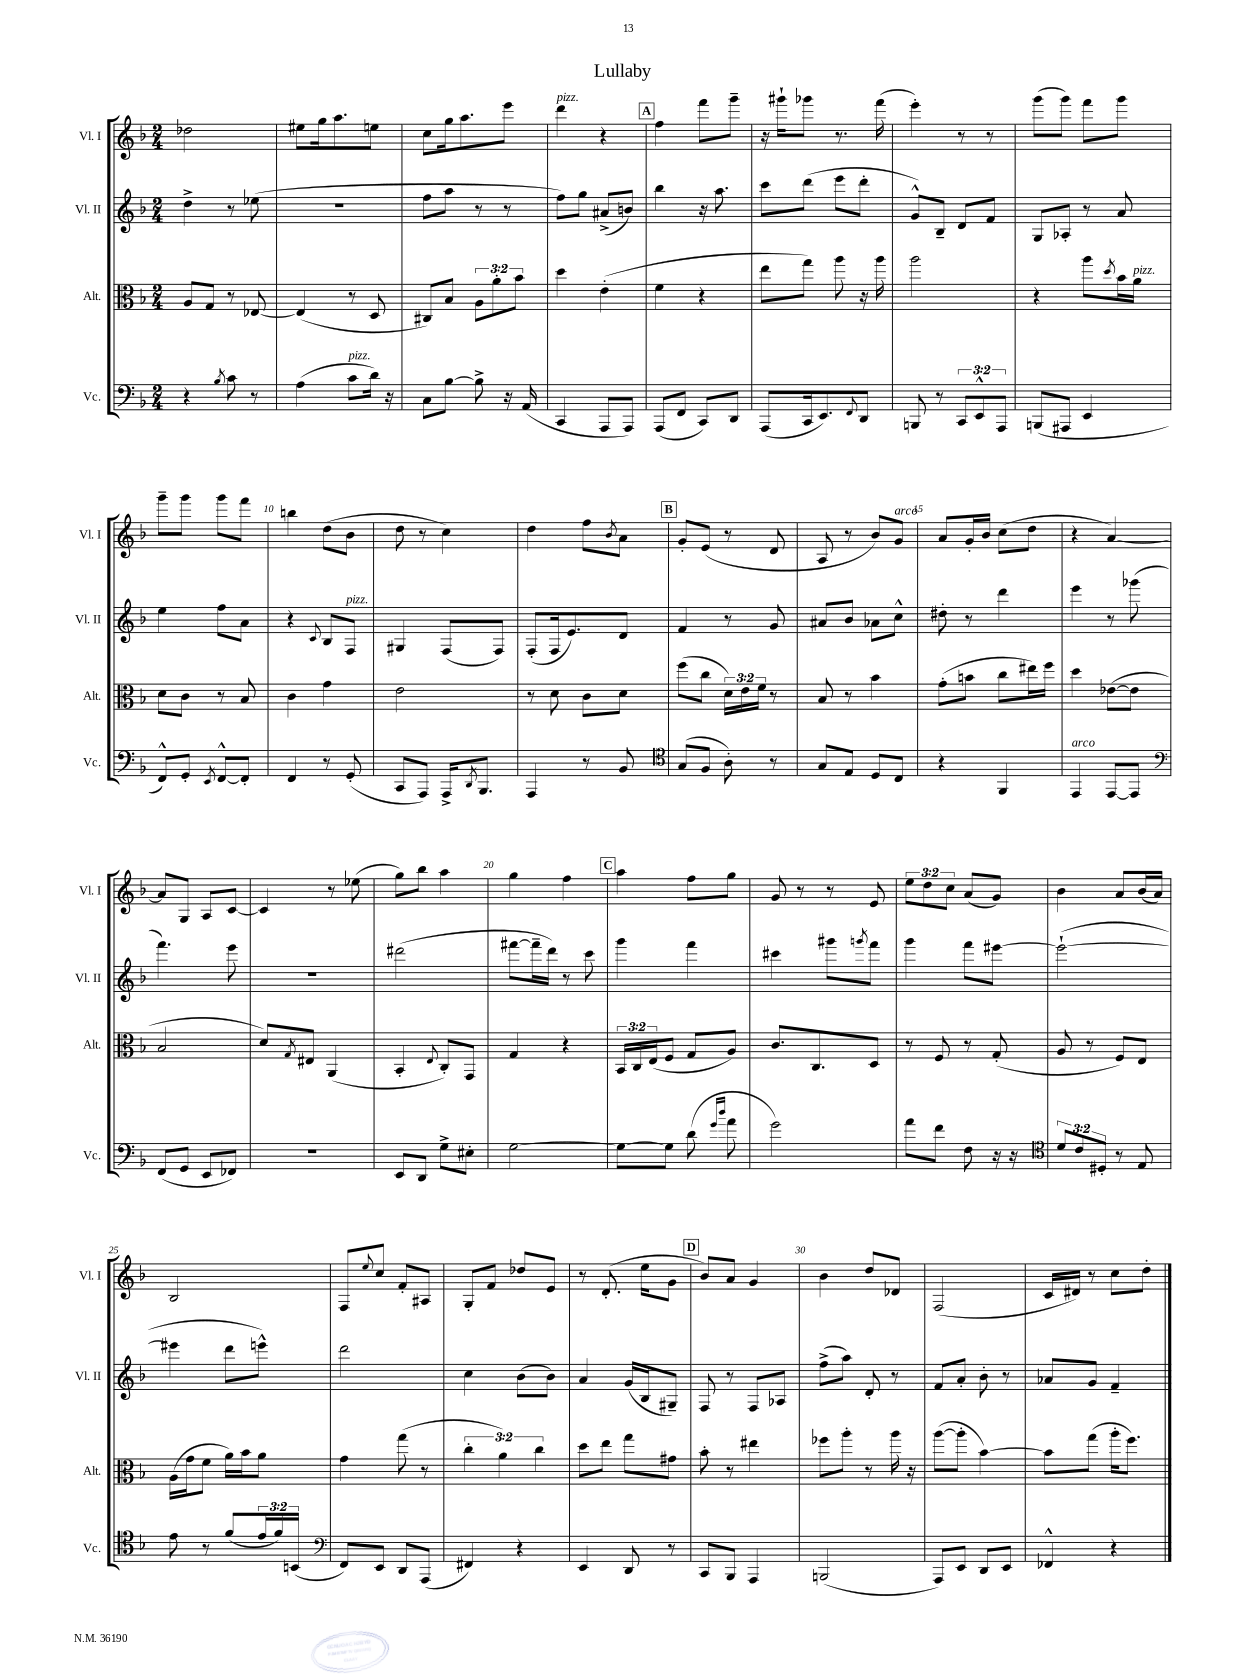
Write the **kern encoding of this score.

**kern	**kern	**kern	**kern
*staff4	*staff3	*staff2	*staff1
*clefF4	*clefC3	*clefG2	*clefG2
*k[b-]	*k[b-]	*k[b-]	*k[b-]
*M2/4	*M2/4	*M2/4	*M2/4
4r	8A/L	4dd^\	2dd-\
.	8G/J	.	.
8qB-/	.	.	.
8c\	8r	8r	.
8r	[8E-/	(8ee-\	.
=	=	=	=
(4A\	(4E-/]	2r	8ee#\L
.	.	.	16gg\k
.	.	.	8.aa\
8c\L	8r	.	.
16d\Jk)	8D/	.	8ee\J
16r	.	.	.
=	=	=	=
8C\L	8C#/L)	8ff\L	8cc\L
[8B-\J	8B-/J	8aa\J	16gg\k
.	.	.	8.aa\
8B-^\]	12A\L	8r	.
.	12a'\	.	.
16r	.	8r	8eee\J
.	12b-\J	.	.
(16AA/	.	.	.
=	=	=	=
4CC/	4dd\	8ff\L)	4ddd\
.	.	8gg\J	.
8AAA/L	(4e'\	(8a#^/L	4r
8AAA/J)	.	8b/J)	.
=	=	=	=
(8AAA/L	4f\	4bb-\	4ff\
8FF/J	.	.	.
8CC/L)	4r	16r	8fff\L
.	.	8.aa\	.
8DD/J	.	.	8ggg~\J
=	=	=	=
(8AAA/L	8ee\L	8ccc\L	16r
.	.	.	16ggg#`\LK
16CC/k	8gg\J)	(8ddd\J	8ggg-\J
8.EE/)	.	.	.
.	8aa\	8eee\L	8.r
8qqFF/	.	.	.
8DD/J	16r	8ddd'\J	.
.	16aa\	.	(16fff\
=	=	=	=
8BBB/	2aa\	8g^^/L)	4eee'\)
8r	.	8B-~/J	.
12CC/L	.	8d/L	8r
12EE^^/	.	.	.
.	.	8f/J	8r
12AAA/J	.	.	.
=	=	=	=
(8BBB/L	4r	8G/L	(8ggg\L
8AAA#/J	.	8A-'/J	8ggg\J)
4EE/	8aa\L	8r	8fff\L
.	8qdd/	.	.
.	16b-\L	8a/	8ggg\J
.	16a\JJ	.	.
=	=	=	=
8FF^^/L)	8d\L	4ee\	8ggg~\L
8GG'/J	8c\J	.	8ggg\J
8qEE/	.	.	.
[8FF^^/L	8r	8ff\L	8ggg\L
8FF'/]J	8B-/	8a\J	8fff\J
=	=	=	=
4FF/	4c\	4r	4bb\
.	.	8qqc/	.
8r	4g\	8B-/L	(8dd\L
(8GG'/	.	8F/J	8b-\J
=	=	=	=
8CC/L	2e\	4G#/	8dd\
8AAA/J)	.	.	8r
16AAA^/LK	.	(8F/L	4cc\)
8qDD/	.	.	.
8.BBB-/J	.	.	.
.	.	8F/J)	.
=	=	=	=
4AAA/	8r	(8F'/L	4dd\
.	8d\	16F/k	.
.	.	8.e/)	.
8r	8c\L	.	8ff\L
.	.	.	8qb-/
8BB-/	8d\J	8d/J	8a\J
=	=	=	=
*clefC4	*	*	*
(8G/L	(8ff\L	4f/	8g'/L
8F/J	8cc\J	.	(8e/J
8A'\)	24d\LL)	8r	8r
.	24e\	.	.
.	24f\JJ	.	.
8r	8r	8g/	8d/
=	=	=	=
8G/L	8B-/	8a#/L	8A/
8E/J	8r	8b-/J	8r
8D/L	4b-\	8a-\L	8b-/L)
8C/J	.	8cc^^\J	8g/J
=	=	=	=
4r	(8g'\L	8dd#'\	8a/L
.	8b\J	8r	16g'/L
.	.	.	16b-/JJ
4FF/	8cc\L	4ddd\	(8cc\L
.	16ee#\L)	.	8dd\J
.	16ff\JJ	.	.
=	=	=	=
4EE/	4dd\	4eee\	4r
[8EE/L	([8e-\L	8r	[4a/)
8EE/]J	8e-\]J	(8ggg-\	.
=	=	=	=
*clefF4	*	*	*
(8FF/L	2B-/	4.fff\)	8a/]L
8GG/J	.	.	8G/J
8EE/L	.	.	8A/L
8FF-/J)	.	8eee\	[8c/J
=	=	=	=
2r	8d/L)	2r	4c/]
.	8qG/	.	.
.	8E#/J	.	.
.	(4AA/	.	8r
.	.	.	(8ee-\
=	=	=	=
8EE/L	4BB-'/	(2ddd#\	8gg\L)
8DD/J	.	.	8bb-\J
.	8qqE/	.	.
8G^\L	8C'/L)	.	4aa\
8E#'\J	8GG/J	.	.
=	=	=	=
[2G\	4G/	[8fff#\L	4gg\
.	.	16fff#~\]L	.
.	.	16ddd\JJ)	.
.	4r	8r	4ff\
.	.	8ccc\	.
=	=	=	=
8G\_L	24BB-/LL	4ggg\	4aa\
.	24C/	.	.
.	(24E/J	.	.
8G\]J	8F/J	.	.
(8d\	8G/L	4fff\	8ff\L
16qqg/LL	.	.	.
16qqdd/JJ	.	.	.
8a\	8A/J)	.	8gg\J
=	=	=	=
2g\)	8.c/L	4ccc#\	8g/
.	.	.	8r
.	8.C/	.	.
.	.	8ggg#\L	8r
.	.	8qggg/	.
.	8D/J	8fff\J	8e/
=	=	=	=
8a\L	8r	4ggg\	12ee\L
.	.	.	12dd\
8f\J	8F/	.	.
.	.	.	12cc\J
8F\	8r	8fff\L	(8a/L
16r	(8G'/	[8eee#\J	8g/J)
16r	.	.	.
=	=	=	=
*clefC4	*	*	*
12d/L	8A/	(2eee#`\_	4b-\
12c/	.	.	.
.	8r	.	.
12D#'/J	.	.	.
8r	8F/L)	.	8a/L
8E/	8E/J	.	(16b-/L
.	.	.	16a/JJ)
=	=	=	=
8e\	(16A\LL	4eee#\]	2B-/
.	16g\J	.	.
8r	8f\J	.	.
(8f/L	16a\LL)	8ddd\L	.
.	16b-\J	.	.
24e/L	8a\J	8eee^^\J)	.
24f/)	.	.	.
(24BB/JJ	.	.	.
=	=	=	=
*clefF4	*	*	*
8FF/L)	4g\	2ddd\	8F/L
.	.	.	8qqee/
8EE/J	.	.	8cc/J
8DD/L	(8gg\	.	8f'/L
(8AAA/J	8r	.	8A#/J
=	=	=	=
4FF#/)	6cc'\	4cc\	8G'/L
.	.	.	8f/J
.	6a\)	.	.
4r	.	(8b-\L	8dd-/L
.	6cc\	.	.
.	.	8b-\J)	8e/J
=	=	=	=
4EE/	8dd\L	4a/	8r
.	8ee\J	.	(8.d'/
8DD/	8gg\L	(16g/LL	.
.	.	16B-/J	16ee\LK
8r	8g#\J	8G#~/J)	8g\J
=	=	=	=
8CC/L	8b-'\	8F/	8b-/L)
8BBB-/J	8r	8r	8a/J
4AAA/	4ee#\	8F/L	4g/
.	.	8A-/J	.
=	=	=	=
(2BBB/	8ff-\L	(8ff^\L	4b-\
.	8aa'\J	8aa\J)	.
.	8r	8d'/	8dd/L
.	16aa\	8r	8d-/J
.	16r	.	.
=	=	=	=
8AAA/L)	([8aa\L	8f/L	(2F/
8EE/J	8aa'\]J	8a'/J	.
8DD/L	[4b-\)	8b-'\	.
8EE/J	.	8r	.
=	=	=	=
4FF-^^/	8b-\]L	8a-/L	16c/LL
.	.	.	16d#/JJ)
.	(8gg\J	8g/J	8r
4r	16aa'\LK	4f~/	8cc\L
.	8.ff\J)	.	.
.	.	.	8dd'\J
==	==	==	==
*-	*-	*-	*-
